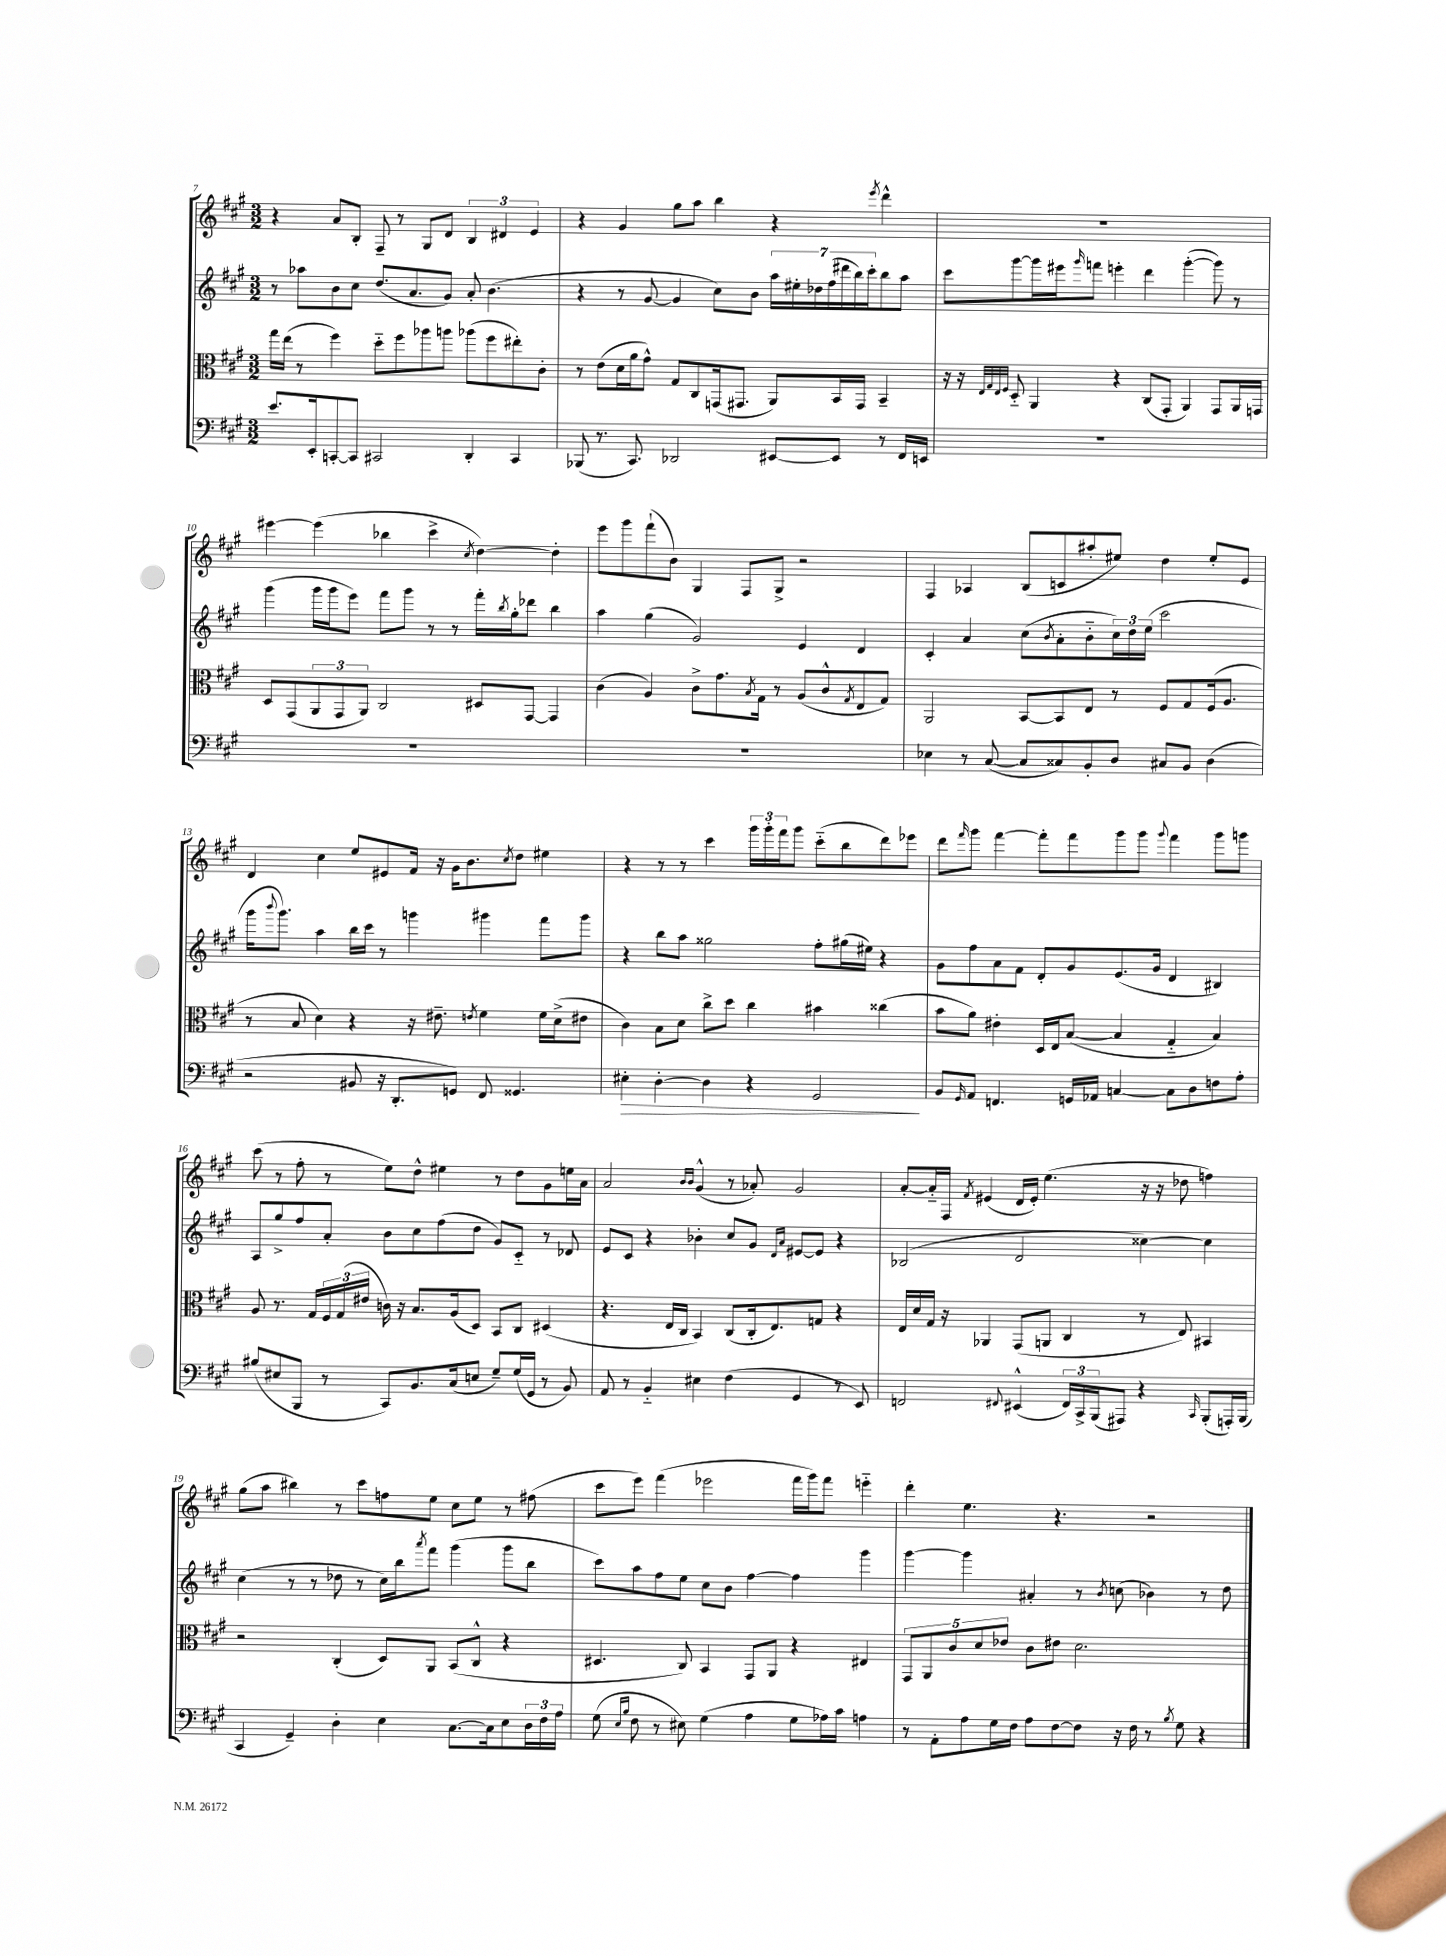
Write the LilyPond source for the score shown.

<<
\new StaffGroup <<
\new Staff = "s0" {
    \clef treble \key a \major \numericTimeSignature \time 3/2
    r4 a'8 b8-. fis8-- r8 gis8 d'8 \tuplet 3/2 { b4 dis'4 e'4 } |
    r4 gis'4 gis''8 a''8 b''4 r4 \acciaccatura { e'''8 } d'''4-^ |
    R1. |
    eis'''4~ eis'''4( bes''4 cis'''4-> \acciaccatura { cis''8 } d''4~) d''4-. |
    e'''8 gis'''8 fis'''8-!( b'8) gis4 fis8 gis8-> r2 |
    fis4 aes4 b8( c'8 ais''8-. eis''8) d''4 eis''8-. e'8 |
    d'4 cis''4 e''8 eis'8 fis'16 r16 gis'16 b'8. \acciaccatura { cis''8 } d''8 eis''4 |
    r4 r8 r8 cis'''4 \tuplet 3/2 { gis'''16 gis'''16-. fis'''16 } gis'''8 cis'''8-_( b''8 d'''8) ees'''8 |
    d'''8 \grace { fis'''16 } gis'''8 fis'''4~ fis'''8-. fis'''8 gis'''8 gis'''8 \appoggiatura { gis'''8 } fis'''4 gis'''8 g'''8 |
    cis'''8( r8 fis''8-. r8 e''8) d''8-^ eis''4 r8 d''8 gis'8 e''16 a'16 |
    a'2 \grace { b'16 b'16 } gis'4-^( r8 aes'8-.) gis'2 |
    a'8~-. a'16-_ fis16 \acciaccatura { fis'8 } eis'4( d'16 eis'16-.) e''4.( r16 r16 des''8 f''4) |
    gis''8( a''8 bis''4) r8 cis'''8 f''8 e''8 cis''8 e''8 r8 fis''8( |
    cis'''8 e'''8) fis'''4( ees'''2 fis'''16 gis'''16) fis'''8 e'''4-_ |
    d'''4-. e''4. r4. r2 \bar "|." |
}
\new Staff = "s1" {
    \clef treble \key a \major \numericTimeSignature \time 3/2
    r8 aes''8 b'8 cis''8 d''8.( a'8. gis'8) a'8-. b'4.( |
    r4 r8 gis'8~ gis'4 cis''8) b'8 \tuplet 7/4 { a''16 eis''16-. des''16 fis''16( dis'''16 b''16) cis'''16-. } b''8 a''8 |
    cis'''8 gis'''8~ gis'''16 eis'''16 \grace { gis'''16 } f'''8 e'''4-. d'''4 gis'''4~-.( gis'''8) r8 |
    gis'''4( gis'''16 gis'''16 e'''8) fis'''8 gis'''8 r8 r8 fis'''16-. \acciaccatura { b''8 } gis''16-. des'''8 b''4 |
    a''4 gis''4( gis'2) e'4 d'4 |
    cis'4-. a'4 cis''8( \acciaccatura { b'8 } a'8-. b'8-_ \tuplet 3/2 { cis''16) d''16 e''16( } cis'''2 |
    gis'''16 \appoggiatura { b'''8 } gis'''8.) a''4 b''16 cis'''16 r8 g'''4 gis'''4 fis'''8 gis'''8 |
    r4 b''8 a''8 gisis''2 fis''8-. gis''16( eis''16) r4 |
    gis'8 fis''8 a'8 fis'8 d'8-. gis'8 e'8.( gis'16 d'4 bis4) |
    a8 gis''8-> fis''8 a'8-. b'8 cis''8 fis''8( d''8 gis'8) cis'8-_ r8 des'8 |
    e'8 cis'8 r4 bes'4-. cis''8 gis'8 \grace { d'16 a'16 } eis'8~ eis'8 r4 |
    bes2( d'2 cisis''4~) cisis''4 |
    cis''4( r8 r8 des''8 r8 cis''16) b''16 \acciaccatura { a'''8 } fis'''8 gis'''4( gis'''8 b''8 |
    cis'''8) a''8 fis''8 e''8 cis''8 b'8 fis''4~ fis''4 gis'''4 |
    gis'''4~ gis'''4 ais'4-. r8 \acciaccatura { b'8 } c''8( bes'4) r8 d''8 \bar "|." |
}
\new Staff = "s2" {
    \clef alto \key a \major \numericTimeSignature \time 3/2
    gis''16 e''16( r8 fis''4) d''8-_ fis''8 aes''8 a''8 aes''8( fis''8 eis''8-.) cis'8-. |
    r8 e'8( d'16 a'16 gis'8-^) gis8 cis8 g,16( gis,8. a,8) b,16 gis,16 b,4-- |
    r16 r16 \grace { e32 gis32 e32 fis32 } d8-_ a,4 r4 cis8( gis,8-. a,4) gis,8 a,16 g,16 |
    d8 gis,8( \tuplet 3/2 { a,8 gis,8 a,8) } cis2 dis8 gis,8~ gis,4 |
    cis'4( a4) cis'8-> gis'8. \acciaccatura { b8 } gis16 r8 a8( cis'8-^ \acciaccatura { gis8 } e8 gis8) |
    a,2 b,8~ b,8 e8 r8 fis8 gis8 fis16( a8. |
    r8 b8 d'4) r4 r16 eis'8.-- \acciaccatura { e'8 } fis'4 fis'16 d'16->( eis'8 |
    cis'4) b8 d'8 cis''8-> d''8 cis''4 bis'4 cisis''4( |
    b'8 a'8) eis'4-. d16 e16 b8~( b4 gis4-_ b4) |
    a8 r8. gis16 \tuplet 3/2 { fis16 gis16( eis'16 } c'16) r16 b8. a16( d8) b,8 cis8 dis4( |
    r4. e16 cis16 b,4) cis8( cis16-. e8.) g8 r4 |
    e16 d'16 gis16 r16 aes,4 gis,8( a,8 cis4 r8 e8) bis,4 |
    r2 cis4-.( d8) a,8 b,8( cis8-^ r4 |
    dis4. cis8) b,4 gis,8 a,8 r4 eis4 |
    \tuplet 5/4 { gis,8 a,8 cis'8 d'8 ees'8 } cis'8 eis'8 d'2. \bar "|." |
}
\new Staff = "s3" {
    \clef bass \key a \major \numericTimeSignature \time 3/2
    e'8. e,16-. c,8~-. c,8 cis,2 d,4-. cis,4 |
    bes,,8( r8. cis,8.) des,2 eis,8~ eis,8 r8 fis,16 e,16 |
    R1. |
    R1. |
    R1. |
    ees4 r8 cis8~( cis8 cisis8) b,8-. d8 cis8 b,8 d4( |
    r2 bis,8 r16 d,8.-. g,8) fis,8 gisis,4. |
    eis4-.\> d4~-. d4 r4 gis,2\! |
    b,8 \grace { gis,16 } a,8 f,4. g,16 aes,16 c4~ c8 d8 f8 a8-. |
    bis8( eis8 b,,8 r8 cis,8) b,8. cis16( e8 gis8--) gis16( gis,16 r8 b,8) |
    a,8 r8 b,4-_ eis4 fis4( gis,4 r8 e,8) |
    f,2 \appoggiatura { fis,8 } eis,4-^( \tuplet 3/2 { fis,16) cis,16-> b,,16( } ais,,8) r4 \grace { cis,16 } b,,8-.( a,,16-.) b,,16( |
    cis,4 gis,4--) d4-. e4 cis8.~ cis16 e8 \tuplet 3/2 { d16 fis16 a16 } |
    gis8( \grace { e16 b16 } fis8 r8 eis8) gis4( a4 gis8 aes16) cis'16 a4 |
    r8 a,8-. a8 gis16 fis16 a8 fis8~ fis8 r16 fis16 r8 \acciaccatura { b8 } gis8 r4 \bar "|." |
}
>>
>>
\layout { \context { \Score currentBarNumber = #7 } }
